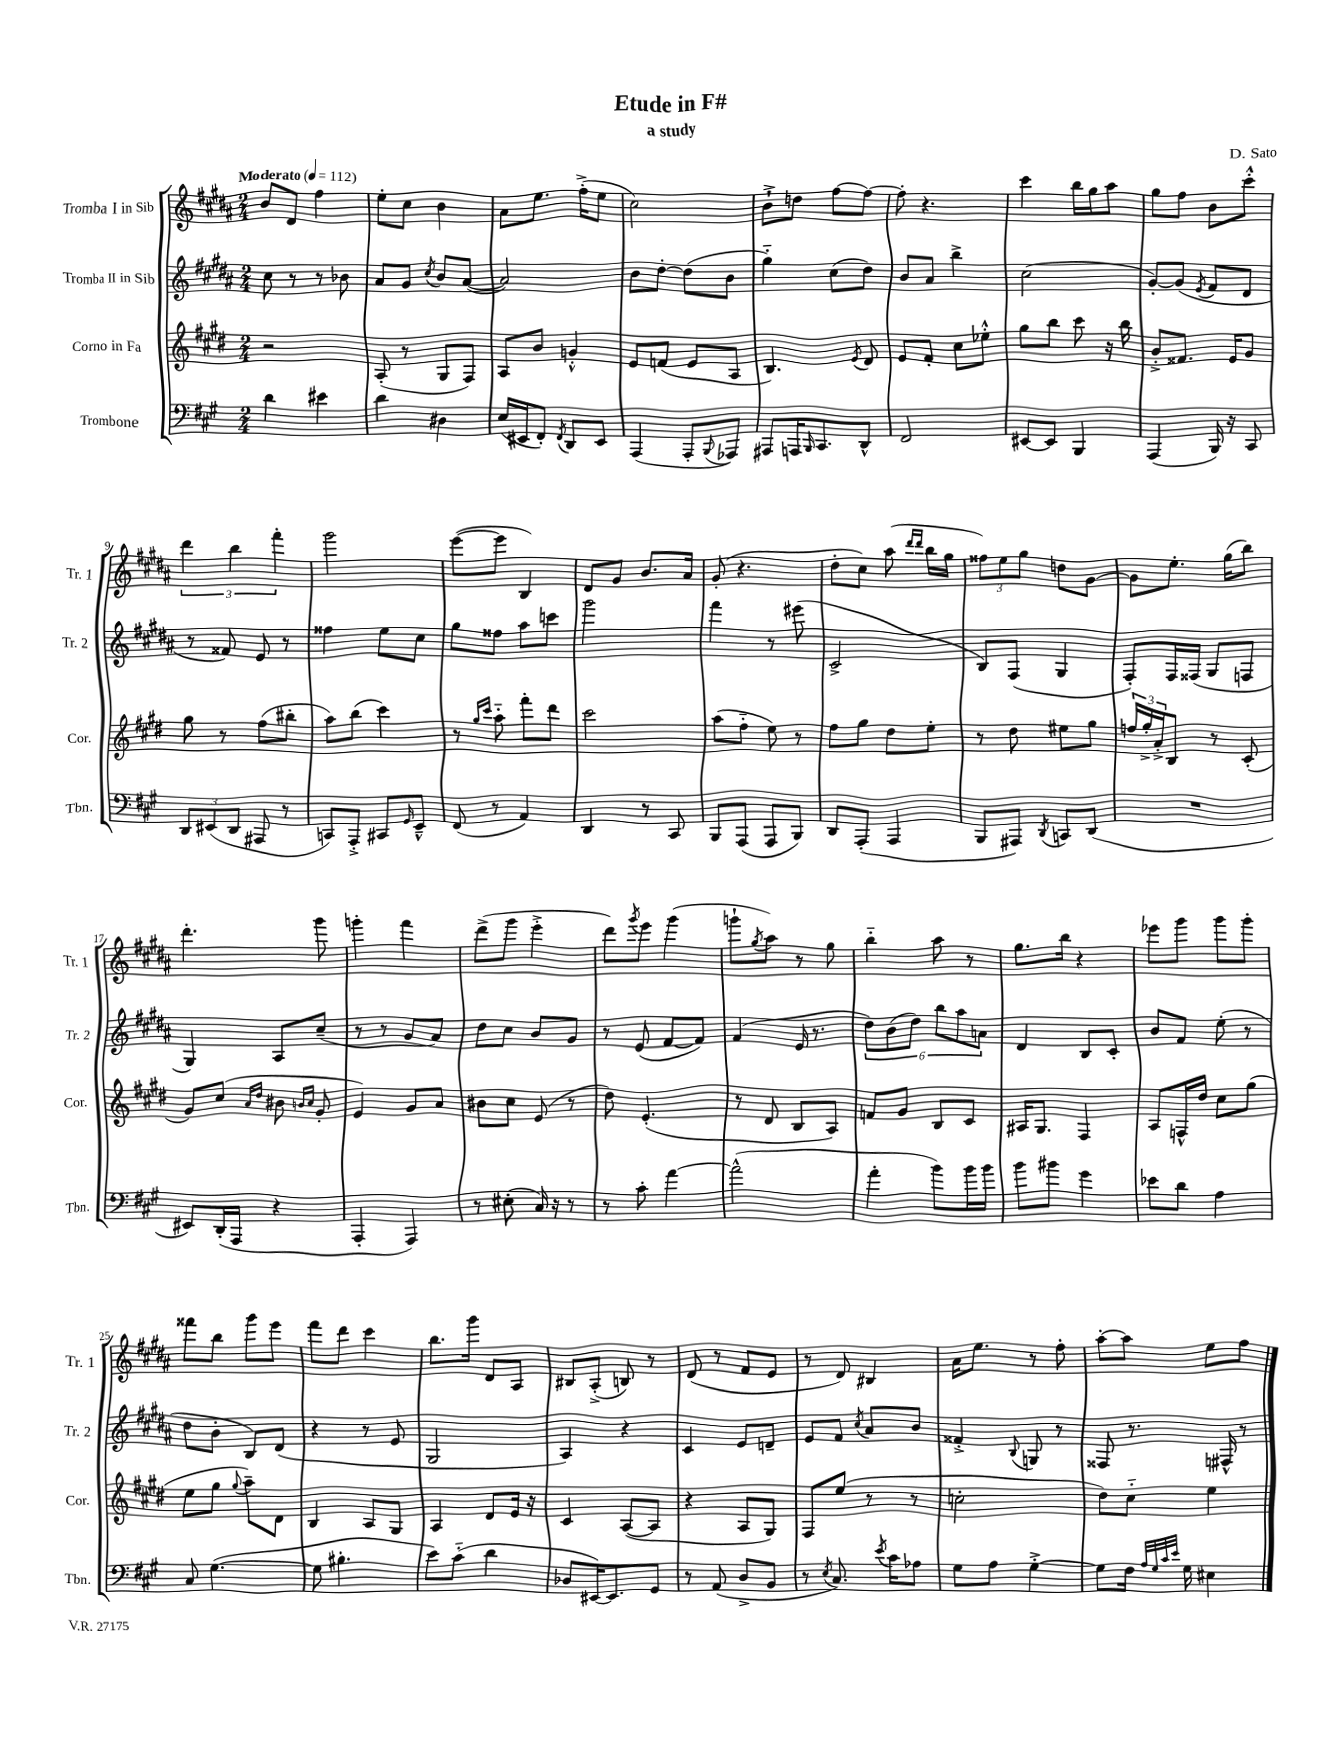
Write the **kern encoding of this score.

**kern	**kern	**kern	**kern
*staff4	*staff3	*staff2	*staff1
*clefF4	*clefG2	*clefG2	*clefG2
*k[f#c#g#]	*k[f#c#g#d#]	*k[f#c#g#d#a#]	*k[f#c#g#d#a#]
*M2/4	*M2/4	*M2/4	*M2/4
*MM112	*MM112	*MM112	*MM112
4d	2r	8cc#	8b
.	.	8r	8d#
4e#	.	8r	4ff#
.	.	8b-	.
=	=	=	=
4d	(8A'	8a#	8ee'
.	8r	8g#	8cc#
.	.	8qcc#	.
4D#	8G#	8b	4b
.	8F#)	([8a#	.
=	=	=	=
(16E	8A	2a#])	8a#
16EE#	.	.	.
8FF#')	8b	.	8.ee
8qFF#	.	.	.
8DD	4g'^^	.	.
.	.	.	(16ff#'^
8EE#	.	.	8ee
=	=	=	=
(4AAA	8e	8b	2cc#)
.	(8f	[8dd#'	.
8AAA'	8e	(8dd#]	.
8qqBBB	.	.	.
8AAA-)	8A	8b	.
=	=	=	=
8AAA#	4.B)	4gg#'~)	8b`^
16AAA	.	.	8dd
16qqBBB	.	.	.
8.CC#	.	.	.
.	.	(8cc#	[8ff#
.	8qe	.	.
8DD^^	8d#	8dd#)	8ff#_
=	=	=	=
2FF#	8e	8b	8ff#']
.	8f#'	8a#	4.r
.	8cc#	4bb^	.
.	8ee-'^^	.	.
=	=	=	=
[8EE#	8gg#	(2cc#	4ccc#
8EE#]	8bb	.	.
4BBB	8ccc#	.	16bb
.	.	.	16gg#
.	16r	.	8aa#
.	16bb	.	.
=	=	=	=
(4AAA	8b'^	[8g#')	8gg#
.	8.f##	(8g#]	8ff#
.	.	8qe	.
16BBB)	.	8f#	8b
16r	16e	.	.
8CC#	8g#	8d#	8ccc#'^^
=	=	=	=
12DD	8gg#	8r	6ddd#
(12EE#	.	.	.
.	8r	8f##)	.
12DD	.	.	6bb
8AAA#	(8ff#	8e	.
.	.	.	6fff#'
8r	8bb#'	8r	.
=	=	=	=
8CC)	8aa)	4ff##	2ggg#
8AAA'^	(8bb	.	.
8CC#	4ccc#)	8ee	.
16qqGG#	.	.	.
8EE~^^	.	8cc#	.
=	=	=	=
(8FF#	8r	8gg#	([8eee
.	16qqgg#	.	.
.	16qqccc#	.	.
8r	8aa'~	8ff##	8eee]
4AA)	8fff#'	8aa#	4B)
.	8ddd#	8ccc	.
=	=	=	=
4DD	2ccc#	2ggg#	8d#
.	.	.	8g#
8r	.	.	8.b
8CC#	.	.	.
.	.	.	16a#
=	=	=	=
8BBB	(8aa	4fff#	(8g#'
(8AAA	8ff#'~	.	4.r
8AAA	8ee)	8r	.
8BBB)	8r	(8eee#	.
=	=	=	=
8DD	8ff#	2c#^	8dd#'
(8AAA'	8gg#	.	8cc#)
4AAA	8dd#	.	(8aa#
.	.	.	16qqddd#
.	.	.	16qqddd#
.	8ee'	.	16bb
.	.	.	16gg#
=	=	=	=
8BBB	8r	8B)	12ff##)
.	.	.	12ee
8AAA#)	8dd#	(8F#	.
.	.	.	12gg#
8qDD	.	.	.
8CC	8ee#	4G#	8dd
(8DD	8gg#	.	[8g#
=	=	=	=
2r	24ff	8F#')	8g#]
.	24gg#'^	.	.
.	24a'^	.	.
.	8B	16F#	8.ee'
.	.	(16F##	.
.	8r	8G#	.
.	.	.	(16gg#
.	(8c#'	8F	8bb)
=	=	=	=
8EE#)	8g#)	4G#)	4.ddd#'
(16DD'	(8cc#	.	.
16AAA	.	.	.
.	16qqa	.	.
.	16qqdd#	.	.
4r	8b#	8A#	.
.	16qqb	.	.
.	16qqcc#	.	.
.	8g#'	(8cc#~	8ggg#
=	=	=	=
4AAA'	4e)	8r	4ggg'
.	.	8r	.
4AAA)	8g#	8g#	4fff#
.	8a	8a#)	.
=	=	=	=
8r	8b#	8dd#	(8ddd#^
(8E#'	8cc#	8cc#	8ggg#
16C#)	(8e	8b	4eee'^
16r	.	.	.
8r	8r	8g#	.
=	=	=	=
8r	8dd#)	8r	8ddd#)
.	.	.	8qggg#
8c#'	(4.e'	(8e	8eee
[4a	.	[8f#	(4ggg#
.	.	8f#])	.
=	=	=	=
(2a^^]	8r	(4f#	8ggg`
.	.	.	8qgg#
.	8d#	.	8aa#)
.	8B	16e	8r
.	.	8.r	.
.	8A)	.	8gg#
=	=	=	=
4a'	8f	12dd#)	4bb'~
.	.	(12b	.
.	8g#	.	.
.	.	12dd#)	.
8b)	8B	12bb	8aa#
.	.	12aa#	.
16b	8c#	.	8r
.	.	12a	.
16b	.	.	.
=	=	=	=
8b	16A#	4d#	8.gg#
.	8.G#	.	.
8b#	.	.	.
.	.	.	16bb
4g#	4F#	8B	4r
.	.	8c#'	.
=	=	=	=
8e-	8A	8b	8eee-
8d	16F^^	8f#	8ggg#
.	16dd#	.	.
4A	8cc#	(8ee'	8ggg#
.	(8gg#	8r	8ggg#'
=	=	=	=
8C#	8ee	8dd#	8fff##
([4.G#	8gg#	8b'	8bb
.	8qqgg#	.	.
.	8aa~)	8B)	8ggg#
.	8d#	(8d#	8eee
=	=	=	=
8G#]	4B	4r	8fff#
4.B#'	.	.	8ddd#
.	8A	8r	4ccc#
.	8G#	8e	.
=	=	=	=
8e)	4A	2G#	8.bb
(8c#'~	.	.	.
.	.	.	16ggg#
4d	8d#	.	8d#
.	16e	.	8A#
.	16r	.	.
=	=	=	=
8D-	4c#	4A#)	8B#
[16EE#)	.	.	(8A#'^
8.EE#]	.	.	.
.	([8A	4r	8B)
8GG#	8A]	.	8r
=	=	=	=
8r	4r	4c#	(8d#
(8AA	.	.	8r
8D^	8A	8e	8f#
8BB	8G#)	8d~	8e
=	=	=	=
8r	8F#	8e	8r
8qE	.	.	.
8.C#)	(8ee	8f#	8d#)
.	.	8qcc#	.
.	8r	8a#	4B#
8qe	.	.	.
16c#	.	.	.
8A-	8r	8b	.
=	=	=	=
8G#	2cc'	4f##'^	16a#
.	.	.	8.ee
8A	.	.	.
.	.	8qqB	.
[4G#'^	.	8G	8r
.	.	8r	8ff#'
=	=	=	=
8G#]	8dd#)	8F##	[8aa#'
16F#	8cc#'~	8.r	8aa#]
32qqA	.	.	.
32qqG#	.	.	.
32qqc#	.	.	.
32qqe	.	.	.
16G#	.	.	.
4E#	4ee	.	8ee
.	.	16F#^^	.
.	.	8r	8ff#
==	==	==	==
*-	*-	*-	*-
